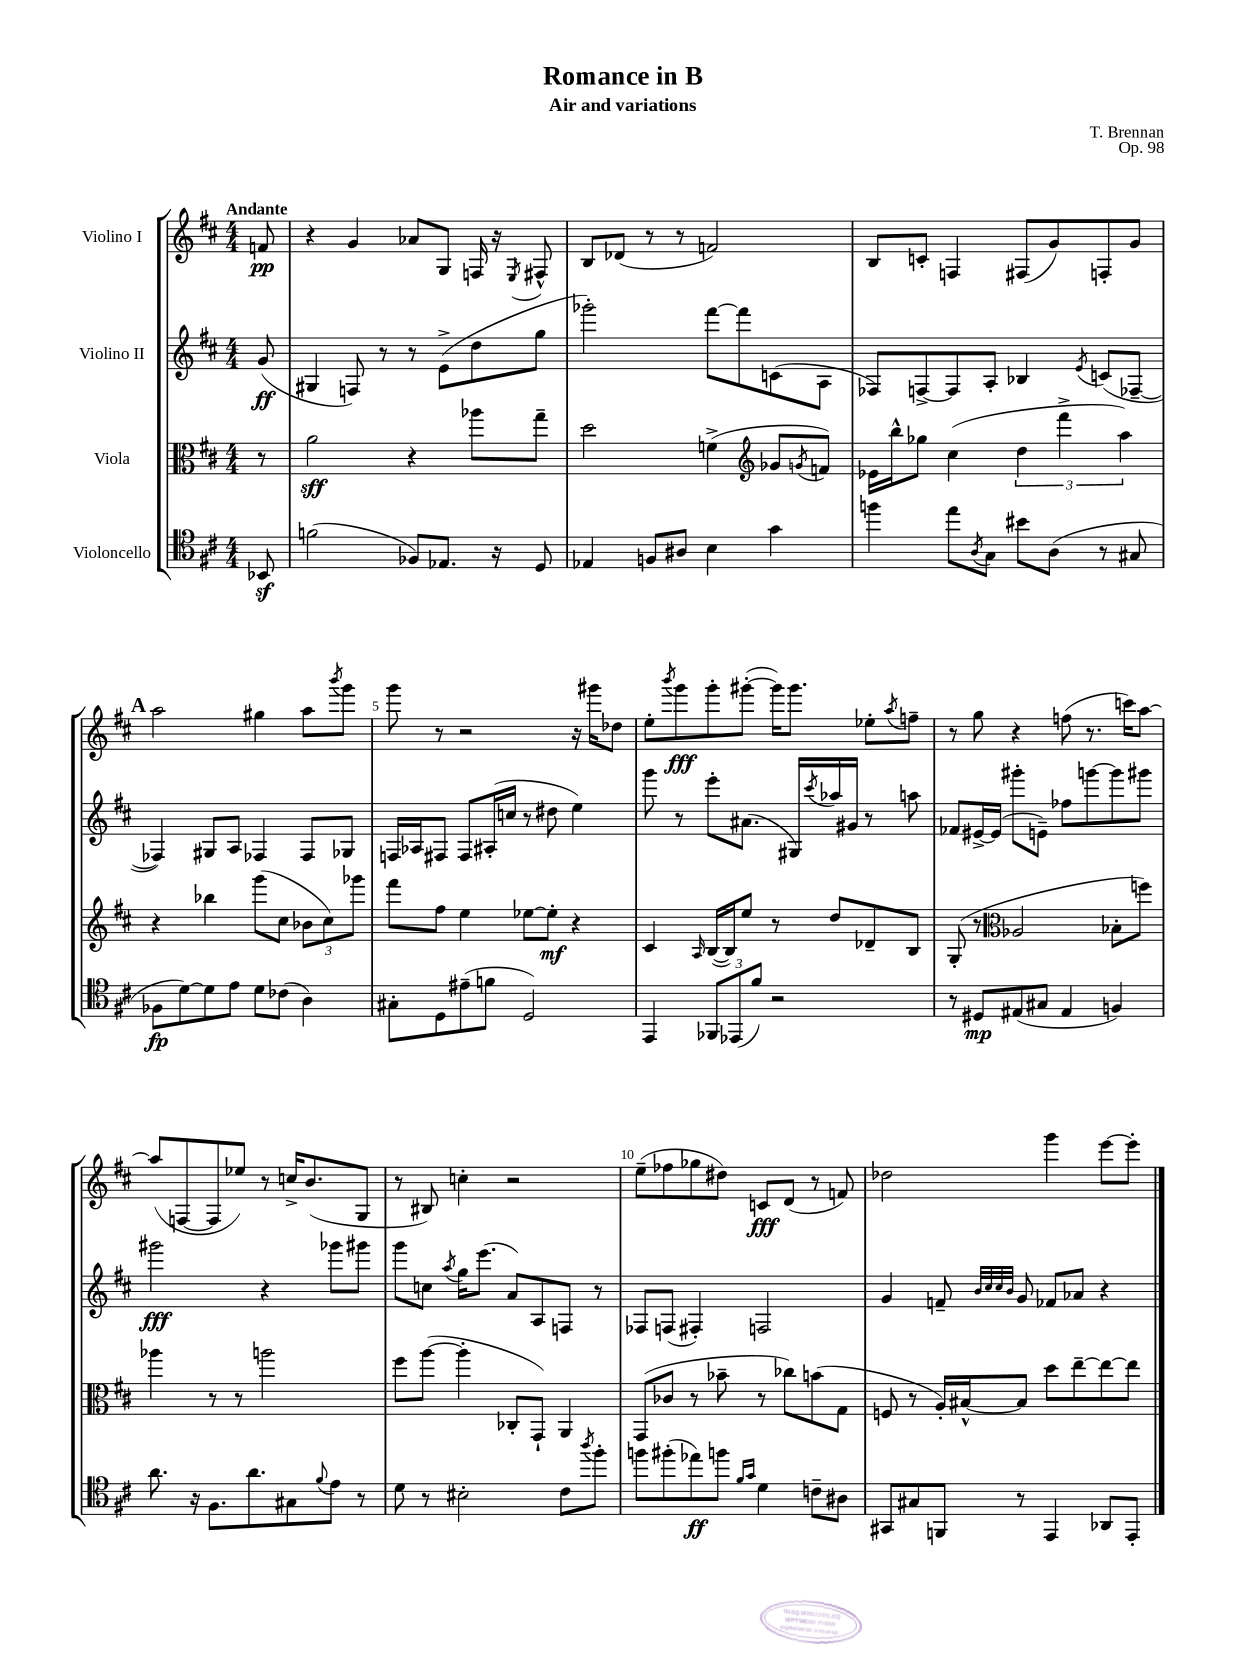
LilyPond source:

\header { title = "Romance in B" composer = "T. Brennan" subtitle = "Air and variations" opus = "Op. 98" }
<<
\new StaffGroup <<
\new Staff = "s0" \with { instrumentName = "Violino I" } {
    \clef treble \key d \major \numericTimeSignature \time 4/4 \partial 8 \tempo "Andante"
    f'8\pp |
    r4 g'4 aes'8 g8 f16 r16 \acciaccatura { e8 } fis8-^ |
    b8 des'8( r8 r8 f'2) |
    b8 c'8-. f4 fis8( g'8) f8-. g'8 |
    \mark \markup { \bold "A" } a''2 gis''4 a''8 \acciaccatura { b'''8 } g'''8 |
    g'''8 r8 r2 r16 gis'''16 des''8 |
    e''8-. \acciaccatura { b'''8 } g'''8\fff g'''8-. gis'''8~-.( gis'''16) gis'''8. ees''8-. \acciaccatura { a''8 } f''8-- |
    r8 g''8 r4 f''8( r8. c'''16) a''8~ |
    a''8( f8~ f8 ees''8) r8 c''16-> b'8.( g8 |
    r8 bis8) c''4-. r2 |
    e''8--( fes''8 ges''8 dis''8) c'8\fff d'8( r8 f'8) |
    des''2 g'''4 e'''8~ e'''8-. \bar "|." |
}
\new Staff = "s1" \with { instrumentName = "Violino II" } {
    \clef treble \key d \major \numericTimeSignature \time 4/4 \partial 8
    g'8\ff( |
    gis4 f8) r8 r8 e'8->( d''8 g''8 |
    ges'''2-.) fis'''8~ fis'''8 c'8( a8 |
    fes8) f8~-> f8 a8-. bes4 \acciaccatura { e'8 } c'8( fes8~-- |
    \mark \markup { \bold "A" } fes4) gis8 a8 fes4 fes8 ges8 |
    f16 aes16 fis8 fis8 ais16-.( c''16 r8 dis''8 e''4) |
    g'''8 r8 e'''8-. ais'8.( gis16) \acciaccatura { cis'''8 } aes''16 gis'16 r8 a''8 |
    fes'8 eis'16~-> eis'16( gis'''8-. e'8--) fes''8 g'''8~ g'''8 gis'''8 |
    gis'''2\fff r4 ges'''8 gis'''8 |
    g'''8 c''8 \acciaccatura { a''8 } g''16 e'''8.( a'8) a8 f8 r8 |
    fes8 f8( fis4-.) f2 |
    g'4 f'8-- \grace { b'32 cis''32 cis''32 b'32 } g'8 fes'8 aes'8 r4 \bar "|." |
}
\new Staff = "s2" \with { instrumentName = "Viola" } {
    \clef alto \key d \major \numericTimeSignature \time 4/4 \partial 8
    r8 |
    a'2\sff r4 aes''8 g''8-- |
    d''2 f'4->( \clef treble ges'8 \acciaccatura { g'8 } f'8) |
    ees'16 b''16-^ ges''8 cis''4( \tuplet 3/2 { d''4 fis'''4-> a''4) } |
    \mark \markup { \bold "A" } r4 bes''4 g'''8( cis''8 \tuplet 3/2 { bes'8 cis''8) ges'''8 } |
    fis'''8 fis''8 e''4 ees''8~ ees''8-.\mf r4 |
    cis'4 \grace { a16 } b16~( b16) e''8 r8 d''8 des'8-- b8 |
    g8-.( r8 \clef alto aes2 bes8-. f''8) |
    aes''4 r8 r8 a''2 |
    fis''8 a''8~( a''4-. ces8-. g,8-!) a,4 |
    g,8( ces'8 r8 bes'8-- r8 ces''8) b'8( g8 |
    f8 r8 a16-.) bis16~-^ bis8 d''8 e''8~-- e''8~ e''8 \bar "|." |
}
\new Staff = "s3" \with { instrumentName = "Violoncello" } {
    \clef tenor \key d \major \numericTimeSignature \time 4/4 \partial 8
    bes,8\sf |
    f'2( fes8) ees8. r16 d8 |
    ees4 f8 ais8 b4 g'4 |
    f''4 e''8 \acciaccatura { a8 } g8 bis'8 a8( r8 gis8 |
    \mark \markup { \bold "A" } fes8\fp d'8~) d'8 e'8 d'8 ces'8( a4) |
    gis8-. d8 eis'8--( f'8 d2) |
    e,4 \tuplet 3/2 { fes,8 ees,8( fis'8) } r2 |
    r8 dis8\mp eis8( gis8 eis4 f4) |
    a'8. r16 fis8. a'8. gis8 \appoggiatura { fis'8 } e'8 r8 |
    d'8 r8 bis2-. cis'8 \acciaccatura { a''8 } fis''8-. |
    f''8 fis''8-.( ees''8\ff) f''8 \grace { fis'16 g'16 } d'4 c'8-- ais8 |
    gis,8 gis8 f,8 r8 e,4 aes,8 e,8-. \bar "|." |
}
>>
>>
\layout { \context { \Score \override BarNumber.break-visibility = ##(#f #t #t) barNumberVisibility = #(every-nth-bar-number-visible 5) } }
